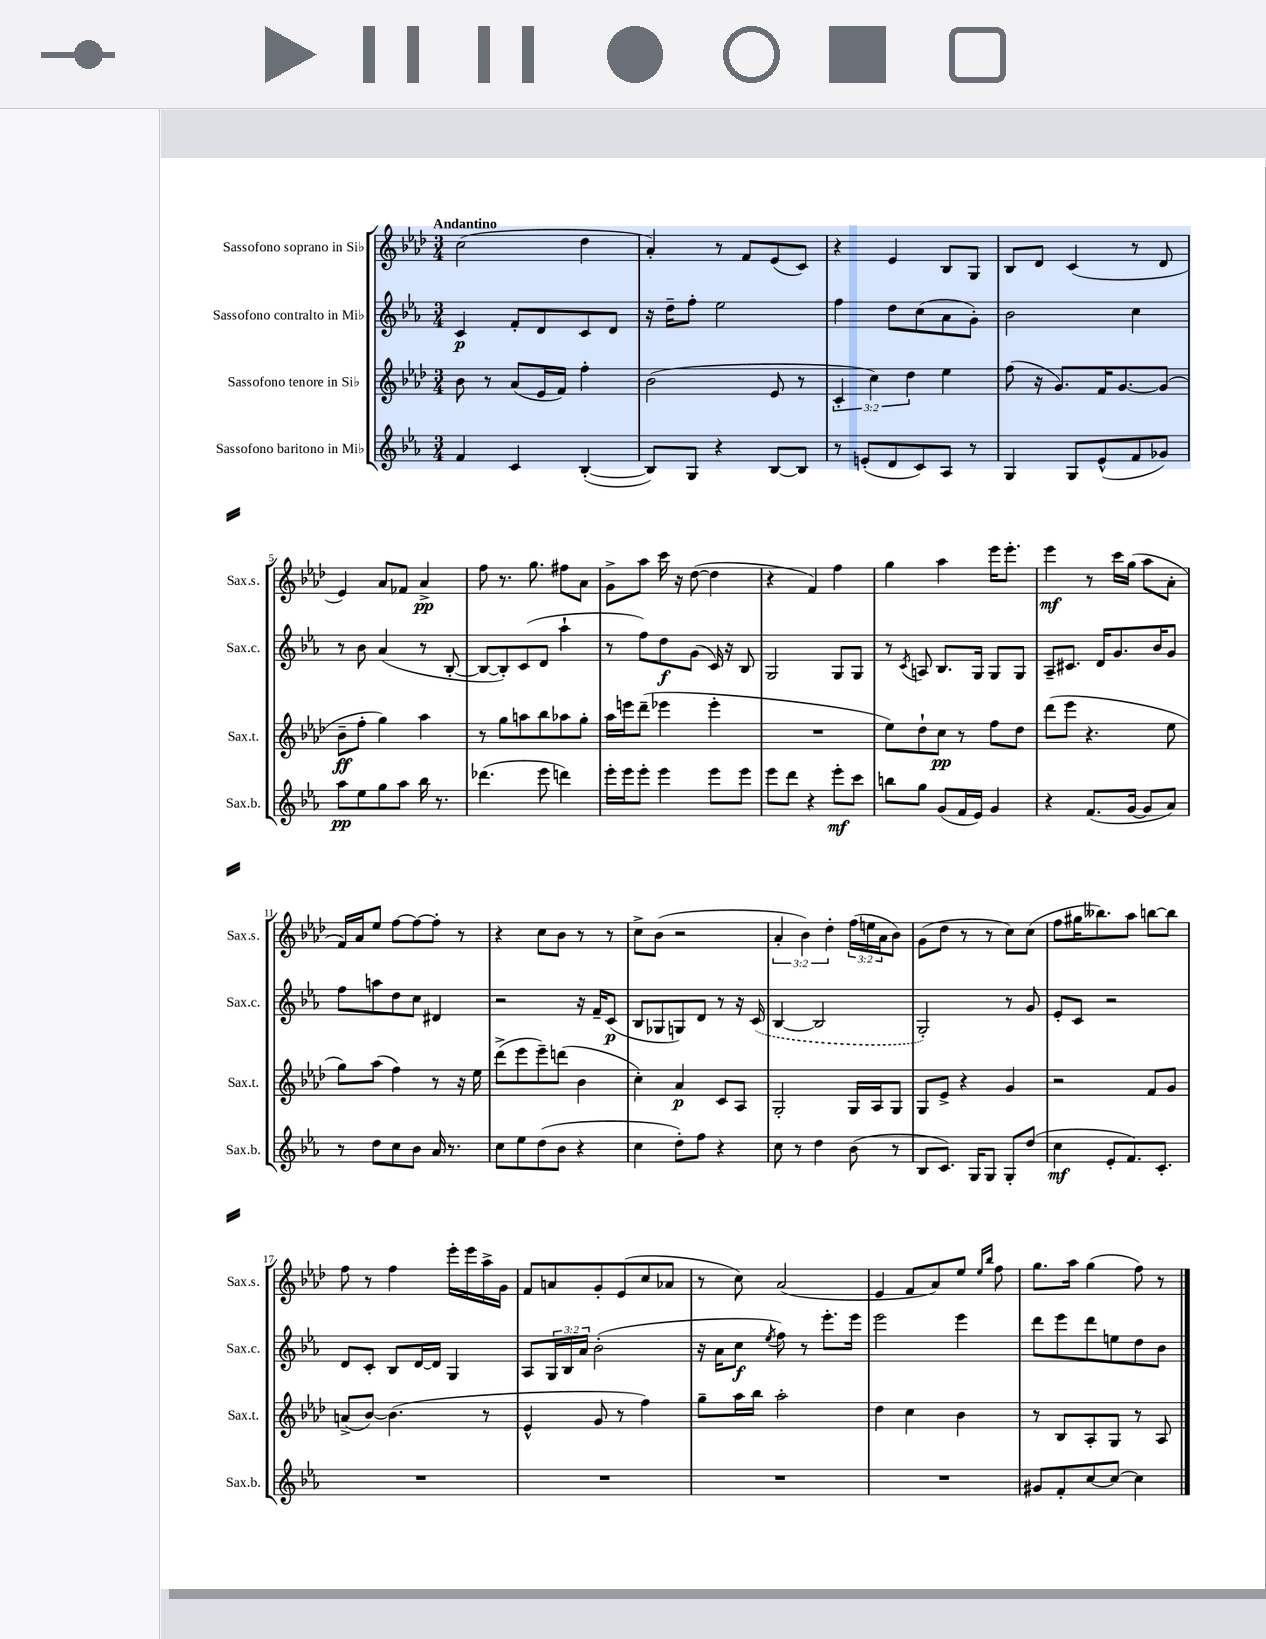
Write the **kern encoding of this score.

**kern	**dynam	**kern	**dynam	**kern	**dynam	**kern	**dynam
*part4	*part4	*part3	*part3	*part2	*part2	*part1	*part1
*staff4	*staff4	*staff3	*staff3	*staff2	*staff2	*staff1	*staff1
*I"Sassofono baritono in Mi♭	*	*I"Sassofono tenore in Si♭	*	*I"Sassofono contralto in Mi♭	*	*I"Sassofono soprano in Si♭	*
*I'Sax.b.	*	*I'Sax.t.	*	*I'Sax.c.	*	*I'Sax.s.	*
*clefG2	*	*clefG2	*	*clefG2	*	*clefG2	*
*k[b-e-a-]	*	*k[b-e-a-d-]	*	*k[b-e-a-]	*	*k[b-e-a-d-]	*
*M3/4	*	*M3/4	*	*M3/4	*	*M3/4	*
=1	=1	=1	=1	=1	=1	=1	=1
!	!	!	!	!	!	!LO:TX:a:B:t=Andantino	!
4f/	.	8b-\	.	4c/	p	(2cc\	.
.	.	8r	.	.	.	.	.
4c/	.	(8a-/L	.	8f'/L	.	.	.
.	.	16e-/L	.	8d/	.	.	.
.	.	16f/JJ)	.	.	.	.	.
([4B-'/	.	4ff'\	.	8c/	.	4dd-\	.
.	.	.	.	8d/J	.	.	.
=2	=2	=2	=2	=2	=2	=2	=2
8B-/L])	.	(2b-\	.	16r	.	4a-'/)	.
.	.	.	.	16dd~\KL	.	.	.
8G/J	.	.	.	8ff'\J	.	.	.
4r	.	.	.	2ee-\	.	8r	.
.	.	.	.	.	.	8f/L	.
[8B-/L	.	8e-/	.	.	.	(8e-/	.
8B-/J]	.	8r	.	.	.	8c/J)	.
=3	=3	=3	=3	=3	=3	=3	=3
8r	.	6c'/	.	4ff\	.	4r	.
(8en'/L	.	.	.	.	.	.	.
.	.	6cc\)	.	.	.	.	.
8d/	.	.	.	8dd\L	.	4e-/	.
.	.	6dd-\	.	.	.	.	.
8c/)	.	.	.	(8cc\	.	.	.
8A-/J	.	4ee-\	.	8a-\	.	8B-/L	.
8r	.	.	.	8g'\J)	.	8G/J	.
=4	=4	=4	=4	=4	=4	=4	=4
4G/	.	(8ff\	.	2b-\	.	8B-/L	.
.	.	16r	.	.	.	8d-/J	.
.	.	8.g/L)	.	.	.	.	.
8G/L	.	.	.	.	.	(4c/	.
(8e-^^/	.	16f/K	.	.	.	.	.
.	.	[8.g/	.	.	.	.	.
8f/	.	.	.	4cc\	.	8r	.
8g-X/J)	.	(8g/J]	.	.	.	8d-/	.
!!LO:LB:g=z
=5	=5	=5	=5	=5	=5	=5	=5
8aa-\L	pp	8b-~\L	ff	8r	.	4e-/)	.
8ee-\	.	8ff'\J	.	8b-\	.	.	.
8gg\	.	4gg\)	.	(4a-/	.	8a-/L	.
8aa-\J	.	.	.	.	.	8f-X/J	.
16bb-\	.	4aa-\	.	8r	.	4a-^/	pp
8.r	.	.	.	.	.	.	.
.	.	.	.	[8B-'/	.	.	.
=6	=6	=6	=6	=6	=6	=6	=6
(4.ddd-X\	.	8r	.	8B-/L_	.	8ff\	.
.	.	8gg\L	.	8B-'/])	.	8.r	.
.	.	8aan\	.	(8c/	.	.	.
.	.	.	.	.	.	8.gg\	.
8eee-\	.	8bb-\	.	8d/J	.	.	.
4dddn\)	.	8aa-X\	.	4aa-`\	.	8ff#X\L	.
.	.	8gg'\J	.	.	.	8a-\J	.
=7	=7	=7	=7	=7	=7	=7	=7
16eee-'\LL	.	16aa-\LL	.	8r	.	8g^\L	.
16eee-\J	.	16eeen\J	.	.	.	.	.
8eee-'\J	.	(8ddd-~\J	.	8ff\L)	.	8aa-\J	.
4eee-\	.	4eee-X\	.	8dd\	f	16ccc\	.
.	.	.	.	.	.	16r	.
.	.	.	.	(8g\J	.	([8dd-\	.
8eee-\L	.	4eee-'\	.	16c/)	.	4dd-\]	.
.	.	.	.	16r	.	.	.
8eee-\J	.	.	.	8B-/	.	.	.
=8	=8	=8	=8	=8	=8	=8	=8
8eee-\L	.	2.r	.	2G/	.	4r	.
8ddd\J	.	.	.	.	.	.	.
4r	.	.	.	.	.	4f/)	.
8eee-'\L	mf	.	.	8G/L	.	4ff\	.
8ccc\J	.	.	.	8G/J	.	.	.
=9	=9	=9	=9	=9	=9	=9	=9
8bbn\L	.	8ee-\L)	.	8r	.	4gg\	.
.	.	.	.	8qc/	.	.	.
8gg\J	.	8dd-`\	.	8An/	.	.	.
(8g/L	.	8cc\J	pp	8.B-/L	.	4aa-\	.
16f/L	.	8r	.	.	.	.	.
16e-/JJ)	.	.	.	16G/Jk	.	.	.
4g/	.	8ff\L	.	8G/L	.	16eee-\KL	.
.	.	.	.	.	.	8.eee-'\J	.
.	.	8dd-\J	.	8G/J	.	.	.
=10	=10	=10	=10	=10	=10	=10	=10
4r	.	(8ddd-\L	.	8A-~/L	.	4eee-\	mf
.	.	8eee-\J	.	8.c#X/J	.	.	.
(8.f/L	.	4.r	.	.	.	8r	.
.	.	.	.	16d/KL	.	.	.
.	.	.	.	8.g/	.	16ccc\LL	.
[16g/Jk	.	.	.	.	.	(16gg\JJ	.
8g/L]	.	.	.	.	.	8aa-\L	.
.	.	.	.	16b-/K	.	.	.
8a-/J)	.	8ee-\	.	8g/J	.	8a-'\J	.
!!LO:LB:g=z
=11	=11	=11	=11	=11	=11	=11	=11
8r	.	8gg\L)	.	8ff\L	.	16f/LL)	.
.	.	.	.	.	.	16a-/J	.
8dd\L	.	(8aa-\J	.	8aan\	.	8ee-/J	.
8cc\	.	4ff\)	.	8dd\	.	[8ff\L	.
8b-\J	.	.	.	8cc\J	.	8ff\_	.
16a-/	.	8r	.	4d#X/	.	8ff'\J]	.
8.r	.	.	.	.	.	.	.
.	.	16r	.	.	.	8r	.
.	.	16ee-\	.	.	.	.	.
=12	=12	=12	=12	=12	=12	=12	=12
8cc\L	.	(8ddd-^\L	.	2r	.	4r	.
8ee-\	.	8eee-\	.	.	.	.	.
(8dd\	.	8eee-~\)	.	.	.	8cc\L	.
8b-\J	.	(8dddn\J	.	.	.	8b-\J	.
4r	.	4b-\	.	16r	.	8r	.
.	.	.	.	16f~/KL	.	.	.
.	.	.	.	(8c/J	p	8r	.
=13	=13	=13	=13	=13	=13	=13	=13
4cc\	.	4cc'\)	.	8B-/L	.	8cc^\L	.
.	.	.	.	8G-X/	.	(8b-\J	.
8dd'\L)	.	4a-/	p	8Gn/)	.	2r	.
8ff\J	.	.	.	8d/J	.	.	.
4r	.	8c/L	.	8r	.	.	.
.	.	8A-/J	.	16r	.	.	.
.	.	.	.	(16c/	.	.	.
=14	=14	=14	=14	=14	=14	=14	=14
8cc\	.	2G'/	.	[4B-/	.	6a-'/	.
8r	.	.	.	.	.	.	.
.	.	.	.	.	.	6b-\)	.
4dd\	.	.	.	2B-/]	.	.	.
.	.	.	.	.	.	6dd-'\	.
(8b-\	.	16G/LL	.	.	.	(24ff\LL	.
.	.	.	.	.	.	24een\	.
.	.	16A-/J	.	.	.	.	.
.	.	.	.	.	.	24a-\J	.
8r	.	8G/J	.	.	.	8b-\J)	.
=15	=15	=15	=15	=15	=15	=15	=15
8B-/L	.	8G/L	.	2G'/)	.	(8g\L	.
8.c/J)	.	8e-^/J	.	.	.	8dd-\J	.
.	.	4r	.	.	.	8r	.
16G/KL	.	.	.	.	.	.	.
8G/J	.	.	.	.	.	8r	.
8G'/L	.	4g/	.	8r	.	8cc\L)	.
(8dd/J	.	.	.	8g/	.	(8cc\J	.
=16	=16	=16	=16	=16	=16	=16	=16
4cc\	mf	2r	.	8e-'/L	.	8ff\L	.
.	.	.	.	8c/J	.	16gg#X\K	.
.	.	.	.	.	.	8.bb--X\)	.
8e-'/L	.	.	.	2r	.	.	.
8.f/)	.	.	.	.	.	8aa-\J	.
.	.	8f/L	.	.	.	[8bbn\L	.
8.c'/J	.	.	.	.	.	.	.
.	.	8g/J	.	.	.	8bb\J]	.
!!LO:LB:g=z
=17	=17	=17	=17	=17	=17	=17	=17
2.r	.	(8an^/L	.	8d/L	.	8ff\	.
.	.	[8b-/J)	.	8c'/J	.	8r	.
.	.	(4.b-\]	.	8B-/L	.	4ff\	.
.	.	.	.	[16d/L	.	.	.
.	.	.	.	16d/JJ]	.	.	.
.	.	.	.	4G/	.	16eee-'\LL	.
.	.	.	.	.	.	16eee-\	.
.	.	8r	.	.	.	16aa-^\	.
.	.	.	.	.	.	16g\JJ	.
=18	=18	=18	=18	=18	=18	=18	=18
2.r	.	4e-^^/	.	8A-/L	.	8f/L	.
.	.	.	.	24G/L	.	8an/	.
.	.	.	.	24B-/	.	.	.
.	.	.	.	24a-/JJ	.	.	.
.	.	8g/	.	(2b-'\	.	8g'/	.
.	.	8r	.	.	.	(8e-/	.
.	.	4ff\)	.	.	.	8cc/	.
.	.	.	.	.	.	8a-X/J	.
=19	=19	=19	=19	=19	=19	=19	=19
2.r	.	8gg~\L	.	16r	.	8r	.
.	.	.	.	16a-\KL	.	.	.
.	.	16aa-\L	.	8cc\J	f	8cc\)	.
.	.	16bb-\JJ	.	.	.	.	.
.	.	.	.	8qee-/	.	.	.
.	.	2aa-'\	.	8ff\)	.	(2a-/	.
.	.	.	.	8r	.	.	.
.	.	.	.	8.eee-'\L	.	.	.
.	.	.	.	16eee-\Jk	.	.	.
=20	=20	=20	=20	=20	=20	=20	=20
2.r	.	4dd-\	.	2eee-\	.	4e-/	.
.	.	4cc\	.	.	.	8f/L	.
.	.	.	.	.	.	8a-/)	.
.	.	4b-\	.	4eee-\	.	8ee-/J	.
.	.	.	.	.	.	16qqee-/LL	.
.	.	.	.	.	.	16qqbb-/JJ	.
.	.	.	.	.	.	8ff\	.
=21	=21	=21	=21	=21	=21	=21	=21
8g#X/L	.	8r	.	8ddd\L	.	8.gg\L	.
8f'/	.	8B-/L	.	8eee-\	.	.	.
.	.	.	.	.	.	16aa-\Jk	.
[8cc/	.	8A-'/	.	8ddd\	.	(4gg\	.
8cc/J_	.	8G/J	.	8een\	.	.	.
4cc\]	.	8r	.	8dd\	.	8ff\)	.
.	.	8A-/	.	8b-\J	.	8r	.
==	==	==	==	==	==	==	==
*-	*-	*-	*-	*-	*-	*-	*-
